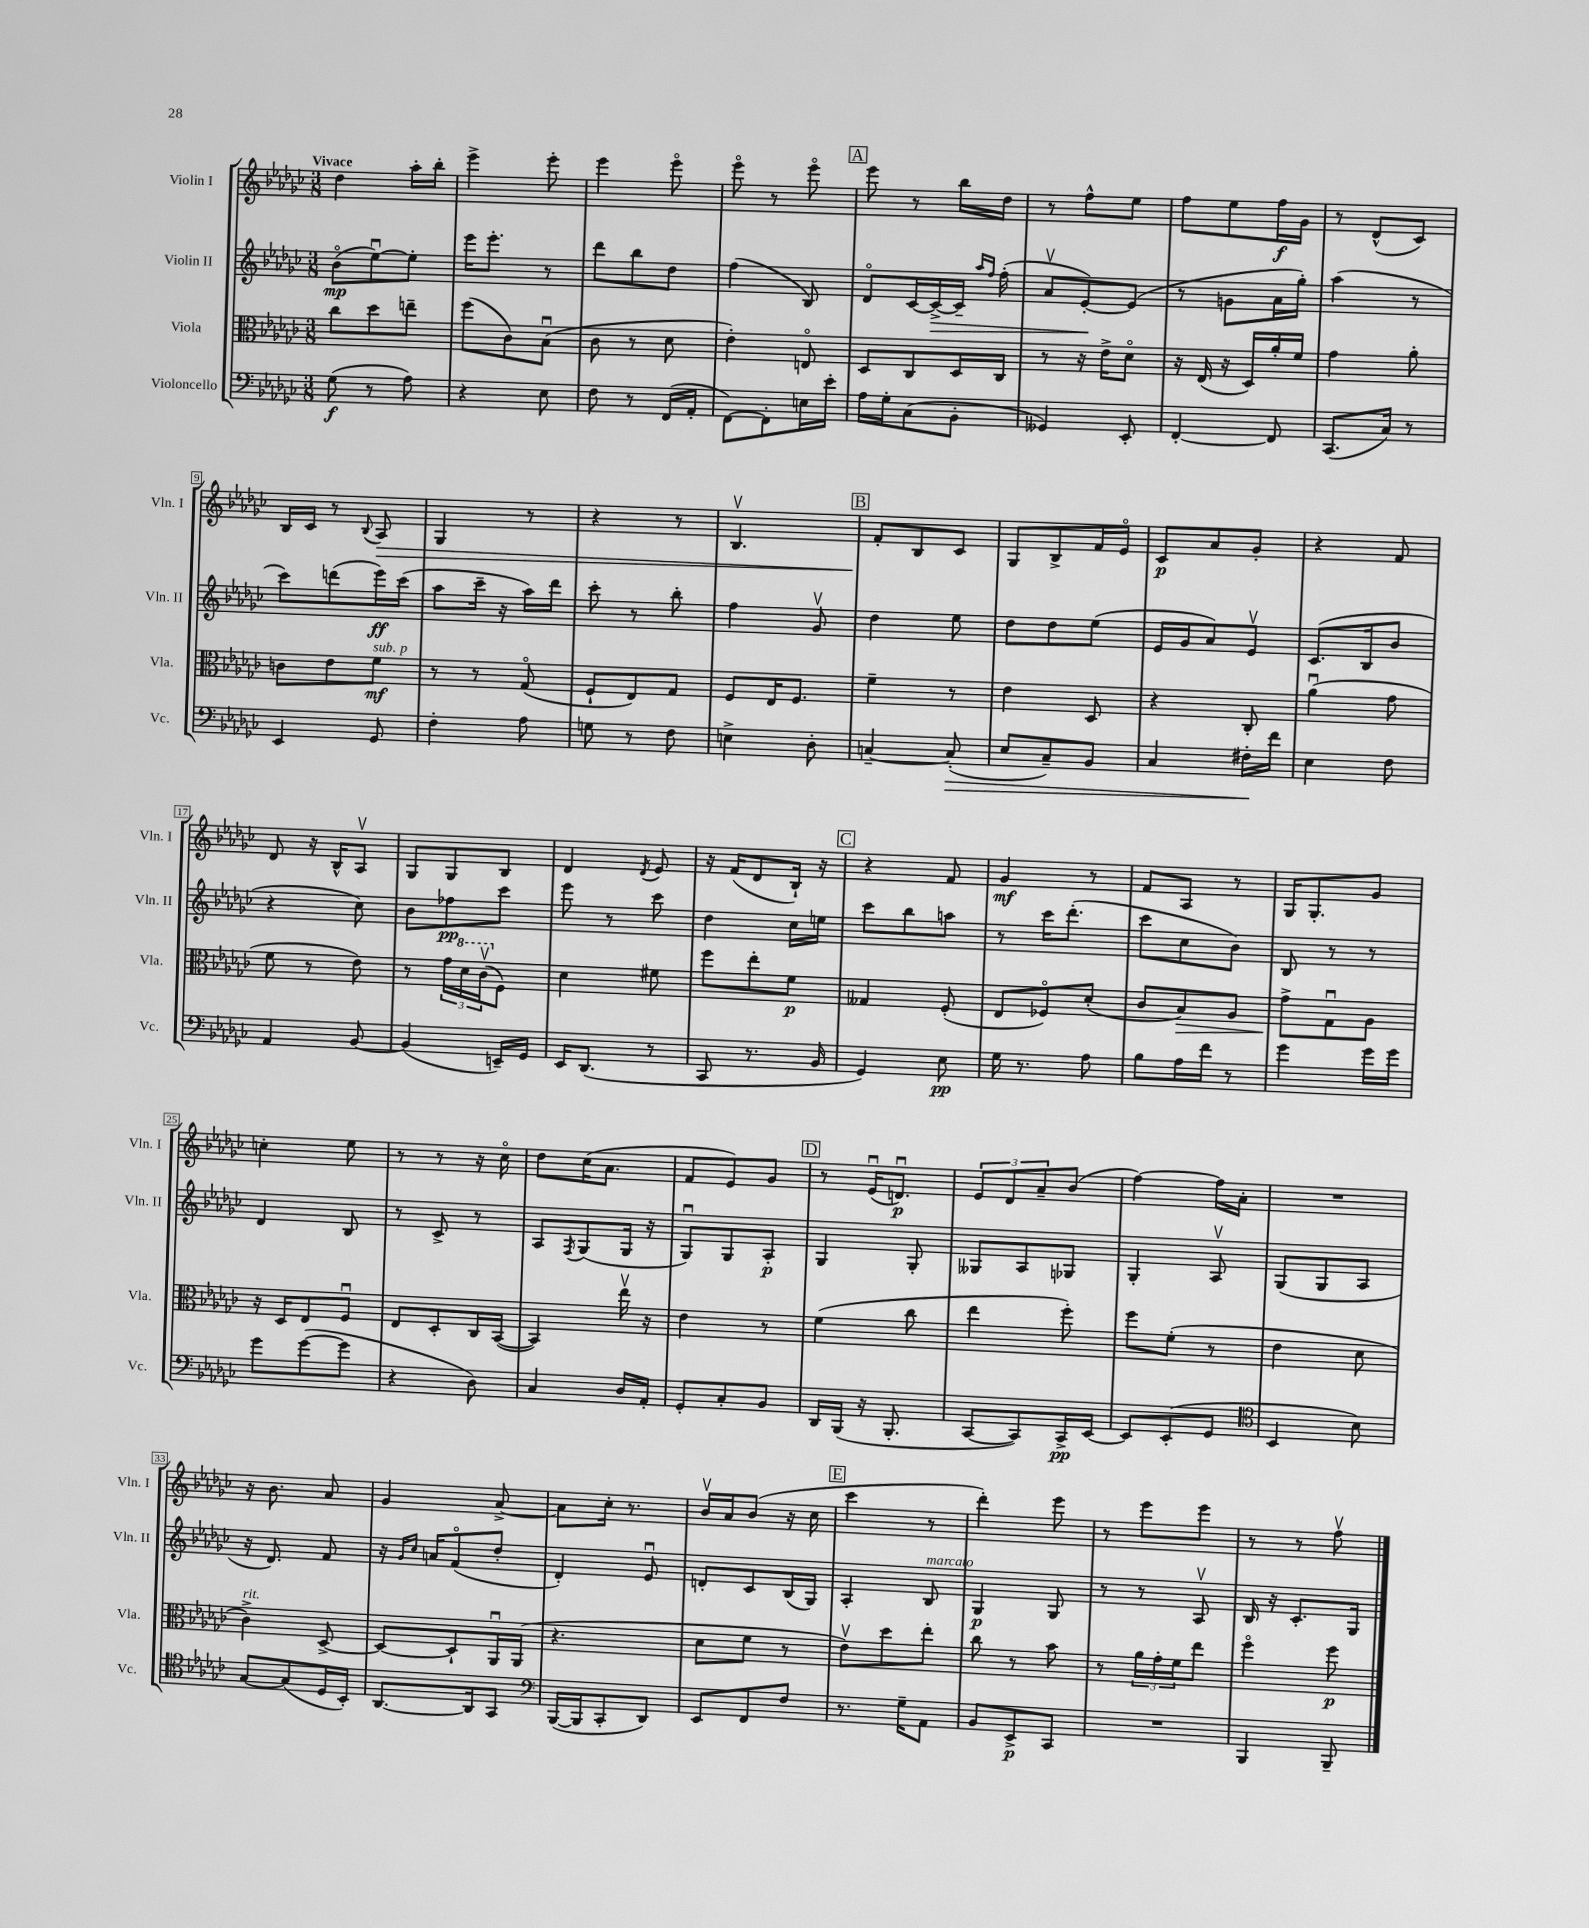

**kern	**kern	**kern	**kern
*staff4	*staff3	*staff2	*staff1
*clefF4	*clefC3	*clefG2	*clefG2
*k[b-e-a-d-g-c-]	*k[b-e-a-d-g-c-]	*k[b-e-a-d-g-c-]	*k[b-e-a-d-g-c-]
*M3/8	*M3/8	*M3/8	*M3/8
(8G-	8cc-	(8b-o	4dd-
8r	8dd-	[8ee-u)	.
8A-)	8ee~	8ee-']	16aa-'
.	.	.	16bb-'
=	=	=	=
4r	(8ff	16eee-	4eee-^
.	.	8.eee-'	.
.	8c-)	.	.
8E-	(8B-u	8r	8eee-'
=	=	=	=
8F	8c-	8ddd-	4eee-
8r	8r	8bb-	.
(16FF	8d-	8dd-	8eee-o
16AA-'	.	.	.
=	=	=	=
[8FF)	4e-')	(4ff	8eee-o
8FF']	.	.	8r
16E	8Eo	8B-)	8eee-o
16e-'	.	.	.
=	=	=	=
16A-	8D-	8d-o	8eee-
16G-'	.	.	.
(8C-	8C-	[16c-	8r
.	.	16c-^_	.
8BB-'	16D-	16c-~]	16bb-
.	.	16qqaa-	.
.	.	16qqff	.
.	16C-	(16ff'	16dd-
=	=	=	=
4GG--)	8r	8a-v	8r
.	16r	[8e-')	8ff^^
.	16e-^	.	.
8EE-'	8d-o	(8e-]	8ee-
=	=	=	=
[4FF'	16r	8r	8ff
.	(16E-	.	.
.	16r	8g	8ee-
.	16D-)	.	.
8FF]	16a-'	16a-	16ff
.	16f	16gg-')	16g-
=	=	=	=
(8.CC-	4g-	(4aa-	8r
.	.	.	(8d-^^
16C-)	.	.	.
8r	8a-'	8r	8c-)
=	=	=	=
4EE-	8c	8ccc-)	16B-
.	.	.	16c-
.	8e-	(8ddd	8r
.	.	.	8qqB-
8GG-	8f	16eee-)	8A-
.	.	(16ccc-	.
=	=	=	=
4F'	8r	8aa-	4G-
.	8r	16ccc-~	.
.	.	16r	.
8A-	(8G-o	16aa-)	8r
.	.	16ddd-	.
=	=	=	=
8G	8F`	8ccc-'	4r
8r	8E-)	8r	.
8F	8G-	8bb-'	8r
=	=	=	=
4E^	8F	4ff	4.B-v
.	16E-	.	.
.	8.F	.	.
8D-'	.	8g-v	.
=	=	=	=
[4C~	4f~	4dd-	8f'
.	.	.	8B-
(8C']	8r	8ee-	8c-
=	=	=	=
8E-	4e-	8dd-	8G-
8C-~)	.	8dd-	8B-^
8BB-	8D-	(8ee-	16f
.	.	.	16e-o
=	=	=	=
4C-	4r	16e-	8c-
.	.	16g-	.
.	.	8a-)	8a-
16F#'	8C-'	8e-v	8g-'
16f	.	.	.
=	=	=	=
4E-	(4a-u	(8.c-	4r
.	.	16B-	.
8F	8g-	8b-	8f
=	=	=	=
4AA-	8f	4r	8d-
.	8r	.	16r
.	.	.	16B-^^
[8BB-	8e-)	8cc-)	8A-v
=	=	=	=
(4BB-]	8r	8b-	8G-
.	24g-	8ff-	8G-
.	24dd-	.	.
.	(24cc-v	.	.
16EE~)	8F)	8ccc-	8B-
16GG-	.	.	.
=	=	=	=
16EE-	4d-	8eee-	4d-
(8.DD-	.	.	.
.	.	8r	.
.	.	.	8qd-
8r	8f#	8ccc-	8e-
=	=	=	=
8CC-	8ff	4dd-	16r
.	.	.	(16f
8.r	8ee-'	.	8d-
.	8f	16cc-	16B-`)
16BB-	.	16ee	16r
=	=	=	=
4GG-)	4G--	8ccc-	4r
.	.	8bb-	.
8E-	(8F'	8aa	8f
=	=	=	=
16G-	8E-	8r	4g-
8.r	.	.	.
.	8F-o)	16ccc-	.
.	.	(8.ddd-'	.
8A-	(8d-'	.	8r
=	=	=	=
8B-	8c-	8ccc-	8f
16A-	8B-)	8cc-	8A-
16f	.	.	.
8r	8A-	8b-)	8r
=	=	=	=
4g-	8g-^	8B-	16G-
.	.	.	8.G-'
.	8G-u	8r	.
16g-	8A-	8r	8g-
16g-	.	.	.
=	=	=	=
8g-	16r	4d-	4cc'
.	16D-	.	.
([8g-	8E-	.	.
8g-]	8Fu	8B-	8ee-
=	=	=	=
4r	8E-	8r	8r
.	8D-'	8c-^	8r
8D-)	16C-	8r	16r
.	([16BB-	.	16cc-o
=	=	=	=
4C-	4BB-])	8A-	8dd-
.	.	8qF	.
.	.	(8G-	(16cc-
.	.	.	8.a-
16D-	16ee-v	16G-	.
16AA-'	16r	16r	.
=	=	=	=
8GG-'	4e-	8G-u)	8f
8C-'	.	8G-	8e-)
8BB-	8r	8A-'	8g-
=	=	=	=
16DD-	(4f	4G-	8r
(16BBB-	.	.	.
16r	.	.	(16e-u
8.BBB-'	.	.	8.du)
.	8cc-	8G-'	.
=	=	=	=
[8CC-	4ee-	8G--	12e-
.	.	.	12d-
8CC-])	.	8A-	.
.	.	.	12a-~
16CC-^	8ff')	8G-	(8b-
[16EE-	.	.	.
=	=	=	=
8EE-]	8ff	4G-'	[4ff)
(8EE-'	(8f'	.	.
8GG-	8r	8A-v	16ff]
.	.	.	16a-'
=	=	=	=
*clefC4	*	*	*
4BB-	4e-	(8G-	4.r
.	.	8G-	.
8B-)	8d-	8A-	.
=	=	=	=
[8G-	4c-^)	16r	16r
.	.	8.d-)	8.b-
(8G-]	.	.	.
16D-	[8D-^	8f	8a-
16BB-')	.	.	.
=	=	=	=
[8.AA-	8D-_	16r	4g-
.	.	16qqg-	.
.	.	16qqcc-	.
.	.	16a	.
.	8D-`]	(8fo	.
16AA-]	.	.	.
8GG-	16AA-u	8dd-'	[8a-^
.	(16AA-	.	.
=	=	=	=
*clefF4	*	*	*
([16BBB-	4.r	4d-')	8a-]
16BBB-]	.	.	.
8CC-'	.	.	16cc-'
.	.	.	8.r
8DD-)	.	8e-u	.
=	=	=	=
8EE-	8d-	8d'	16b-v
.	.	.	16a-
8FF	8f	8c-	(8b-
8F	8r	(16B-	16r
.	.	16G-)	16cc-
=	=	=	=
8.r	8e-v)	4A-'	4ccc-
.	8dd-	.	.
16G-~	.	.	.
8AA-	8ee-'	8B-	8r
=	=	=	=
8BB-	8cc-	4G-	4ddd-')
8EE-^	8r	.	.
8CC-	8b-	8G-	8eee-
=	=	=	=
4.r	8r	8r	8r
.	24a-	8r	8eee-
.	24g-'	.	.
.	24f	.	.
.	8ee-	8A-v	8eee-
=	=	=	=
4BBB-	4ffo	16B-	8r
.	.	16r	.
.	.	8.c-'	8r
8BBB-~	8ff	.	8ffv
.	.	16G-	.
==	==	==	==
*-	*-	*-	*-
